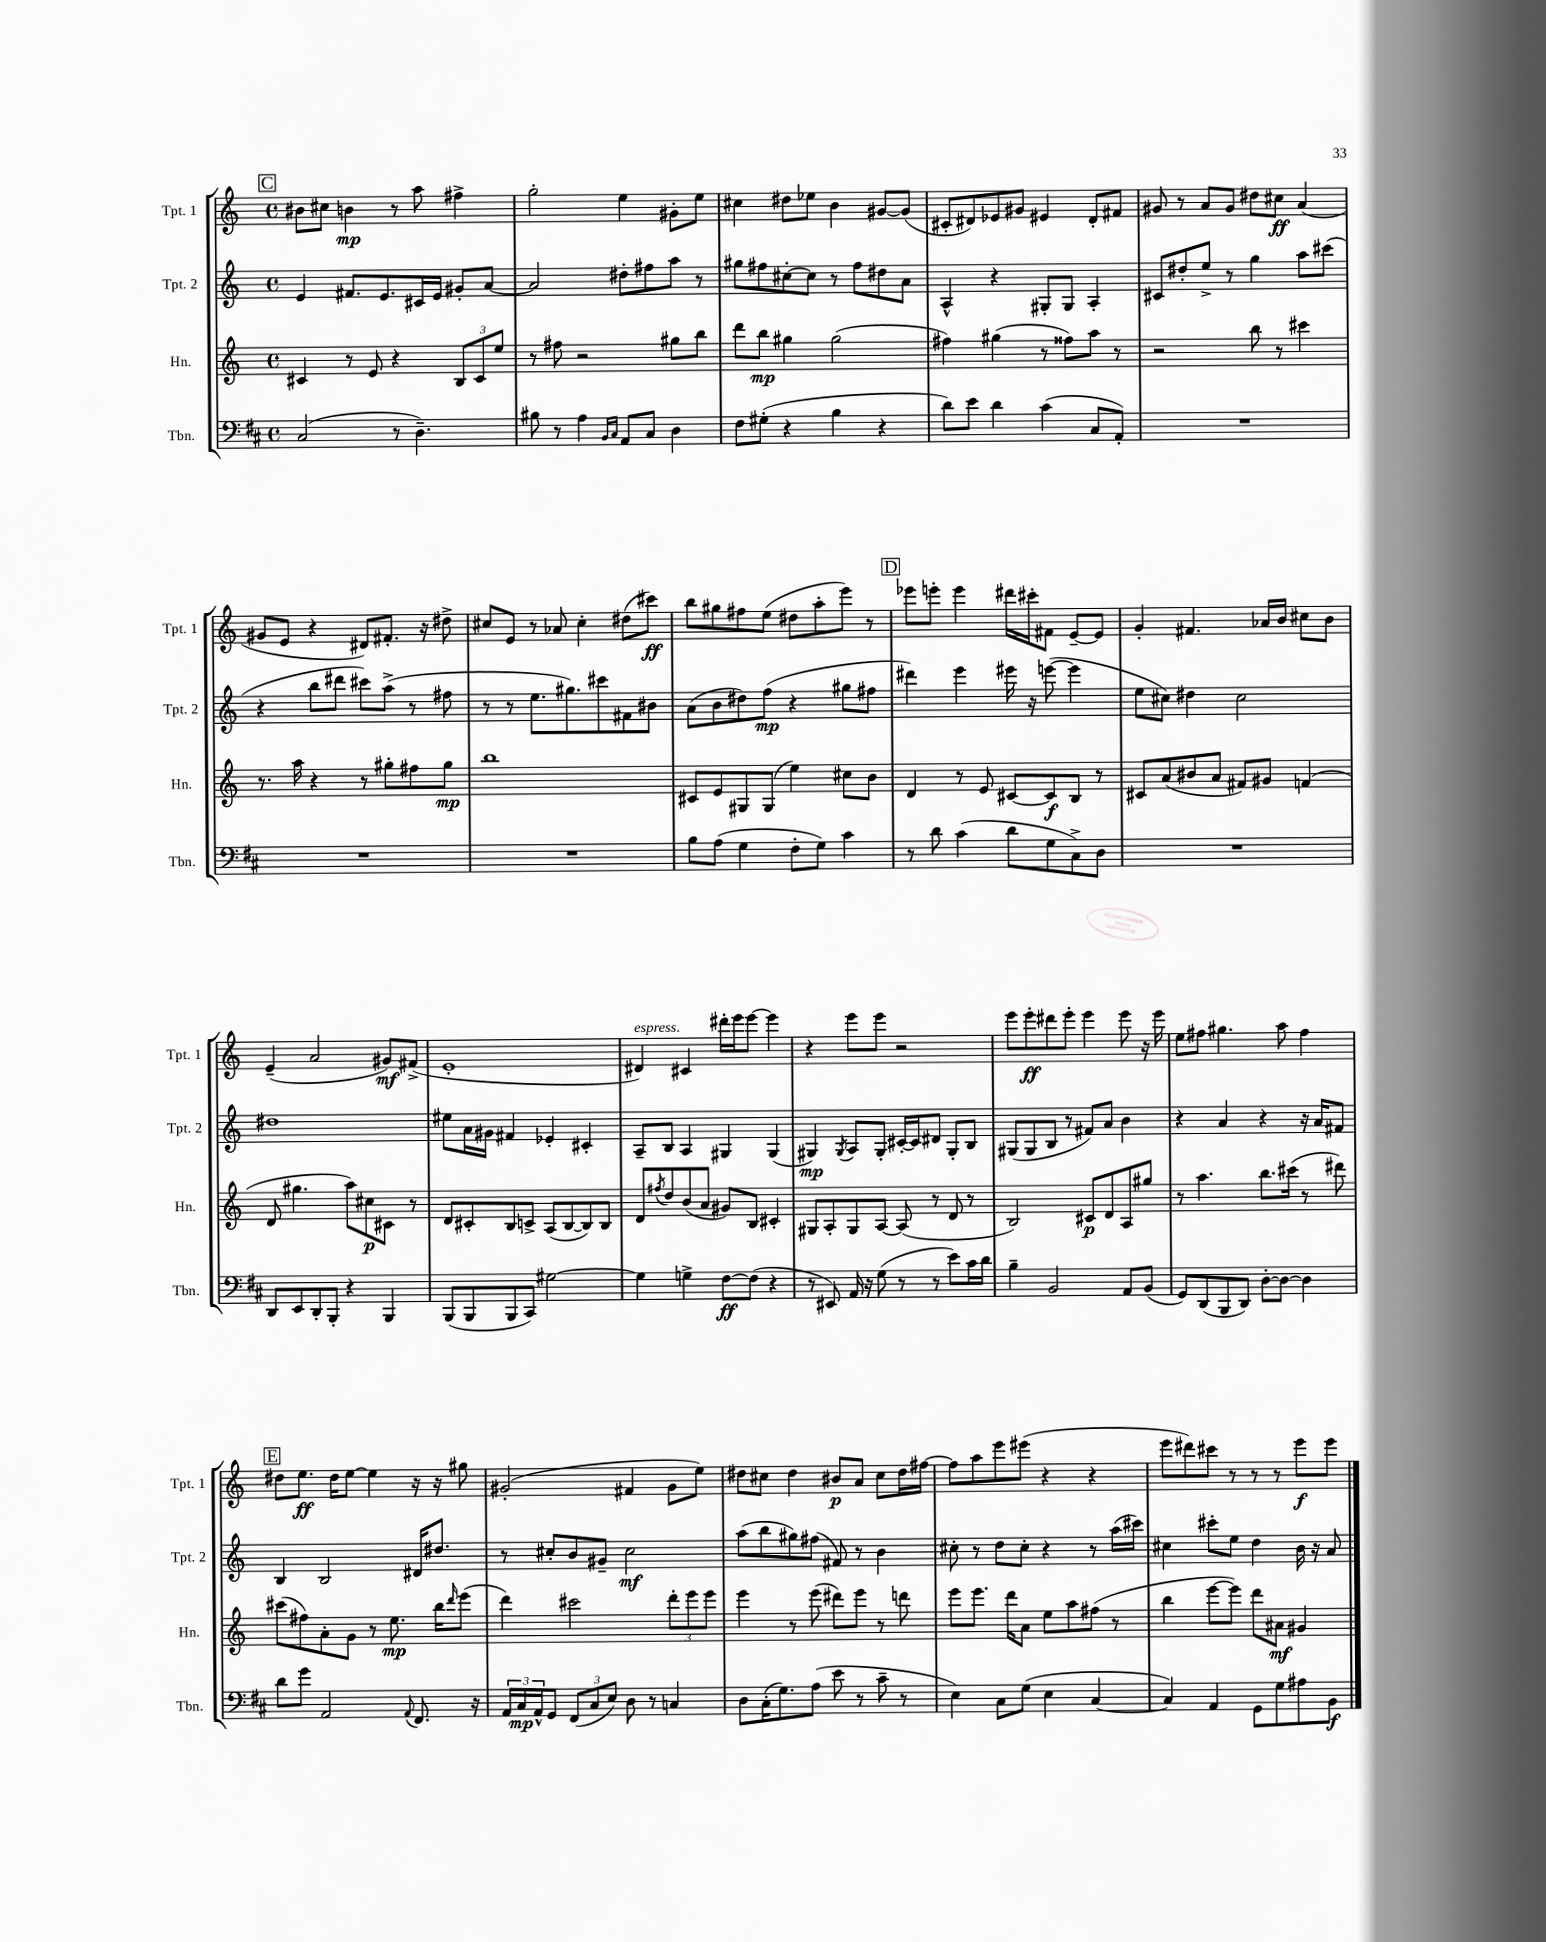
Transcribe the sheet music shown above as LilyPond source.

<<
\new StaffGroup <<
\new Staff = "s0" \with { instrumentName = "Tpt. 1" shortInstrumentName = "Tpt. 1" } {
    \clef treble \key c \major \defaultTimeSignature \time 4/4
    \mark \markup { \box "C" } bis'8 cis''8 b'4\mp r8 a''8 fis''4-> |
    g''2-. e''4 gis'8-. e''8 |
    cis''4 dis''8 ees''8 b'4 gis'8~ gis'8( |
    cis'8-. dis'8) ees'8 gis'8 eis'4 dis'8-. fis'8 |
    gis'8 r8 a'8 gis'8 dis''8 cis''8\ff a'4( |
    gis'8 e'8 r4 dis'8) fis'8.-. r16 dis''8-> |
    cis''8 e'8 r8 aes'8 cis''4-. dis''8( cis'''8\ff) |
    b''8 gis''8 fis''8 e''8( dis''8 a''8-. e'''8) r8 |
    \mark \markup { \box "D" } ees'''8 e'''8-. e'''4 dis'''16 cis'''16-. fis'8 e'8~-- e'8 |
    g'4-. fis'4. aes'16 b'16 cis''8 b'8 |
    e'4--( a'2 gis'8\mf) fis'8->( |
    e'1-. |
    dis'4^\markup { \italic "espress." }) cis'4 dis'''16-. e'''16 e'''8~ e'''4 |
    r4 e'''8 e'''8 r2 |
    e'''8 e'''8-.\ff dis'''8 e'''8-. e'''4 e'''8 r16 e'''16 |
    e''8 fis''8 gis''4. a''8 fis''4 |
    \mark \markup { \box "E" } dis''8 e''8.\ff dis''16 e''8~ e''4 r16 r16 gis''8 |
    gis'2-.( fis'4 gis'8 e''8) |
    dis''8 cis''8 dis''4 bis'8\p a'8 cis''8 dis''16 fis''16~ |
    fis''8 a''8 e'''8 eis'''8( r4 r4 |
    e'''8 dis'''8) cis'''8 r8 r8 r8 e'''8\f e'''8 \bar "|." |
}
\new Staff = "s1" \with { instrumentName = "Tpt. 2" shortInstrumentName = "Tpt. 2" } {
    \clef treble \key c \major \defaultTimeSignature \time 4/4
    \mark \markup { \box "C" } e'4 fis'8. e'8. cis'16 e'16 gis'8-. a'8~ |
    a'2 dis''8-. fis''8 a''8 r8 |
    gis''8 fis''8 cis''8~-. cis''8 r8 fis''8 dis''8 a'8 |
    a4-^ r4 gis8-. gis8 a4-. |
    cis'8 dis''8-. e''8-> r8 g''4 a''8 cis'''8( |
    r4 b''8 dis'''8 cis'''8) a''8->( r8 fis''8 |
    r8 r8 e''8. gis''8.) cis'''8 fis'8 bis'8 |
    a'8( b'8 dis''8) f''8\mp( r4 gis''8 fis''8 |
    \mark \markup { \box "D" } dis'''4) e'''4 eis'''16 r16 e'''8~( e'''4 |
    e''8 cis''8) dis''4 cis''2 |
    dis''1 |
    eis''8 a'16 gis'16 fis'4 ees'4-. cis'4-. |
    a8-- b8 a4 gis4 gis4( |
    gis4\mp) \acciaccatura { gis8 } a8 gis8-. cis'16~-. cis'16 dis'8 gis8-. b8 |
    gis8( gis8 b8 r8 fis'8) a'8 b'4 |
    r4 a'4 r4 r16 a'16 fis'8 |
    \mark \markup { \box "E" } b4 b2 dis'16 dis''8. |
    r8 cis''8-. b'8 gis'8-- cis''2\mf |
    a''8( b''8 gis''8) fis''8( fis'8) r8 b'4 |
    cis''8-. r8 d''8 cis''8-. r4 r8 a''16( cis'''16) |
    cis''4 cis'''8-. e''8 d''4 b'16 r16 a'8 \bar "|." |
}
\new Staff = "s2" \with { instrumentName = "Hn." shortInstrumentName = "Hn." } {
    \clef treble \key c \major \defaultTimeSignature \time 4/4
    \mark \markup { \box "C" } cis'4 r8 e'8 r4 \tuplet 3/2 { b8 cis'8 e''8 } |
    r8 fis''8 r2 gis''8 b''8 |
    d'''8 b''8\mp gis''4 gis''2( |
    fis''4) gis''4( r8 fisis''8) a''8 r8 |
    r2 b''8 r8 cis'''4 |
    r8. a''16 r4 r8 gis''8-. fis''8 gis''8\mp |
    b''1 |
    cis'8 e'8 gis8 gis8( e''4) cis''8 b'8 |
    \mark \markup { \box "D" } d'4 r8 e'8 cis'8~ cis'8\f b8 r8 |
    cis'8 a'8( bis'8 a'8 fis'8) gis'8 f'4( |
    d'8 gis''4. a''8) cis''8\p cis'8 r8 |
    d'8 cis'8-. b8 c'8-> a8( b8~ b8) b8 |
    d'8 \acciaccatura { fis''8 } d''8 b'8( a'8 gis'8) b8 cis'4-. |
    gis8 a8-. gis8 a8~ a8( r8 d'8 r8 |
    b2) cis'8\p d'8 a8 gis''8 |
    r8 a''4. b''8. cis'''16( r8 dis'''8) |
    \mark \markup { \box "E" } cis'''8( fis''8) a'8-. g'8 r8 e''8.\mp b''16 \grace { d'''16 } e'''8( |
    d'''4) cis'''2 \tuplet 3/2 { d'''8-. e'''8 e'''8 } |
    e'''4 r8 e'''8( dis'''8) e'''8 r8 d'''8 |
    e'''8 e'''8. d'''16 a'8 e''8 a''8 fis''8( r8 |
    b''4 e'''8~ e'''8) d'''8 ais'8\mf gis'4 \bar "|." |
}
\new Staff = "s3" \with { instrumentName = "Tbn." shortInstrumentName = "Tbn." } {
    \clef bass \key d \major \defaultTimeSignature \time 4/4
    \mark \markup { \box "C" } cis2( r8 d4.--) |
    bis8 r8 a4 \grace { b,16 cis16 } a,8 cis8 d4 |
    fis8 gis8-.( r4 b4 r4 |
    d'8) e'8 d'4 cis'4( cis8 a,8-.) |
    R1 |
    R1 |
    R1 |
    b8 a8( g4 fis8-. g8) cis'4 |
    \mark \markup { \box "D" } r8 d'8 cis'4( d'8 g8 cis8->) d8 |
    R1 |
    d,8 e,8 d,8-. b,,8-. r4 b,,4 |
    b,,8( b,,8 b,,8 cis,8) gis2~ |
    gis4 g4-> fis8~\ff fis8( r4 |
    r8 eis,8) a,16 r16 g8( r8 r8 e'8) cis'16 d'16 |
    b4-- b,2 a,8 b,8( |
    g,8) d,8( b,,8 d,8) d8~-. d8~ d4 |
    \mark \markup { \box "E" } d'8 g'8 a,2 \appoggiatura { a,8 } fis,8. r16 |
    \tuplet 3/2 { a,16 cis16\mp a,16-^ } g,8 \tuplet 3/2 { fis,8( cis8 e8) } d8 r8 c4 |
    d8 cis16-.( g8.) a8( e'8 r8 cis'8-- r8 |
    e4) cis8 g8( e4 cis4~ |
    cis4) a,4 g,8 g8 ais8 b,8\f \bar "|." |
}
>>
>>
\layout { \context { \Score \remove "Bar_number_engraver" } }
